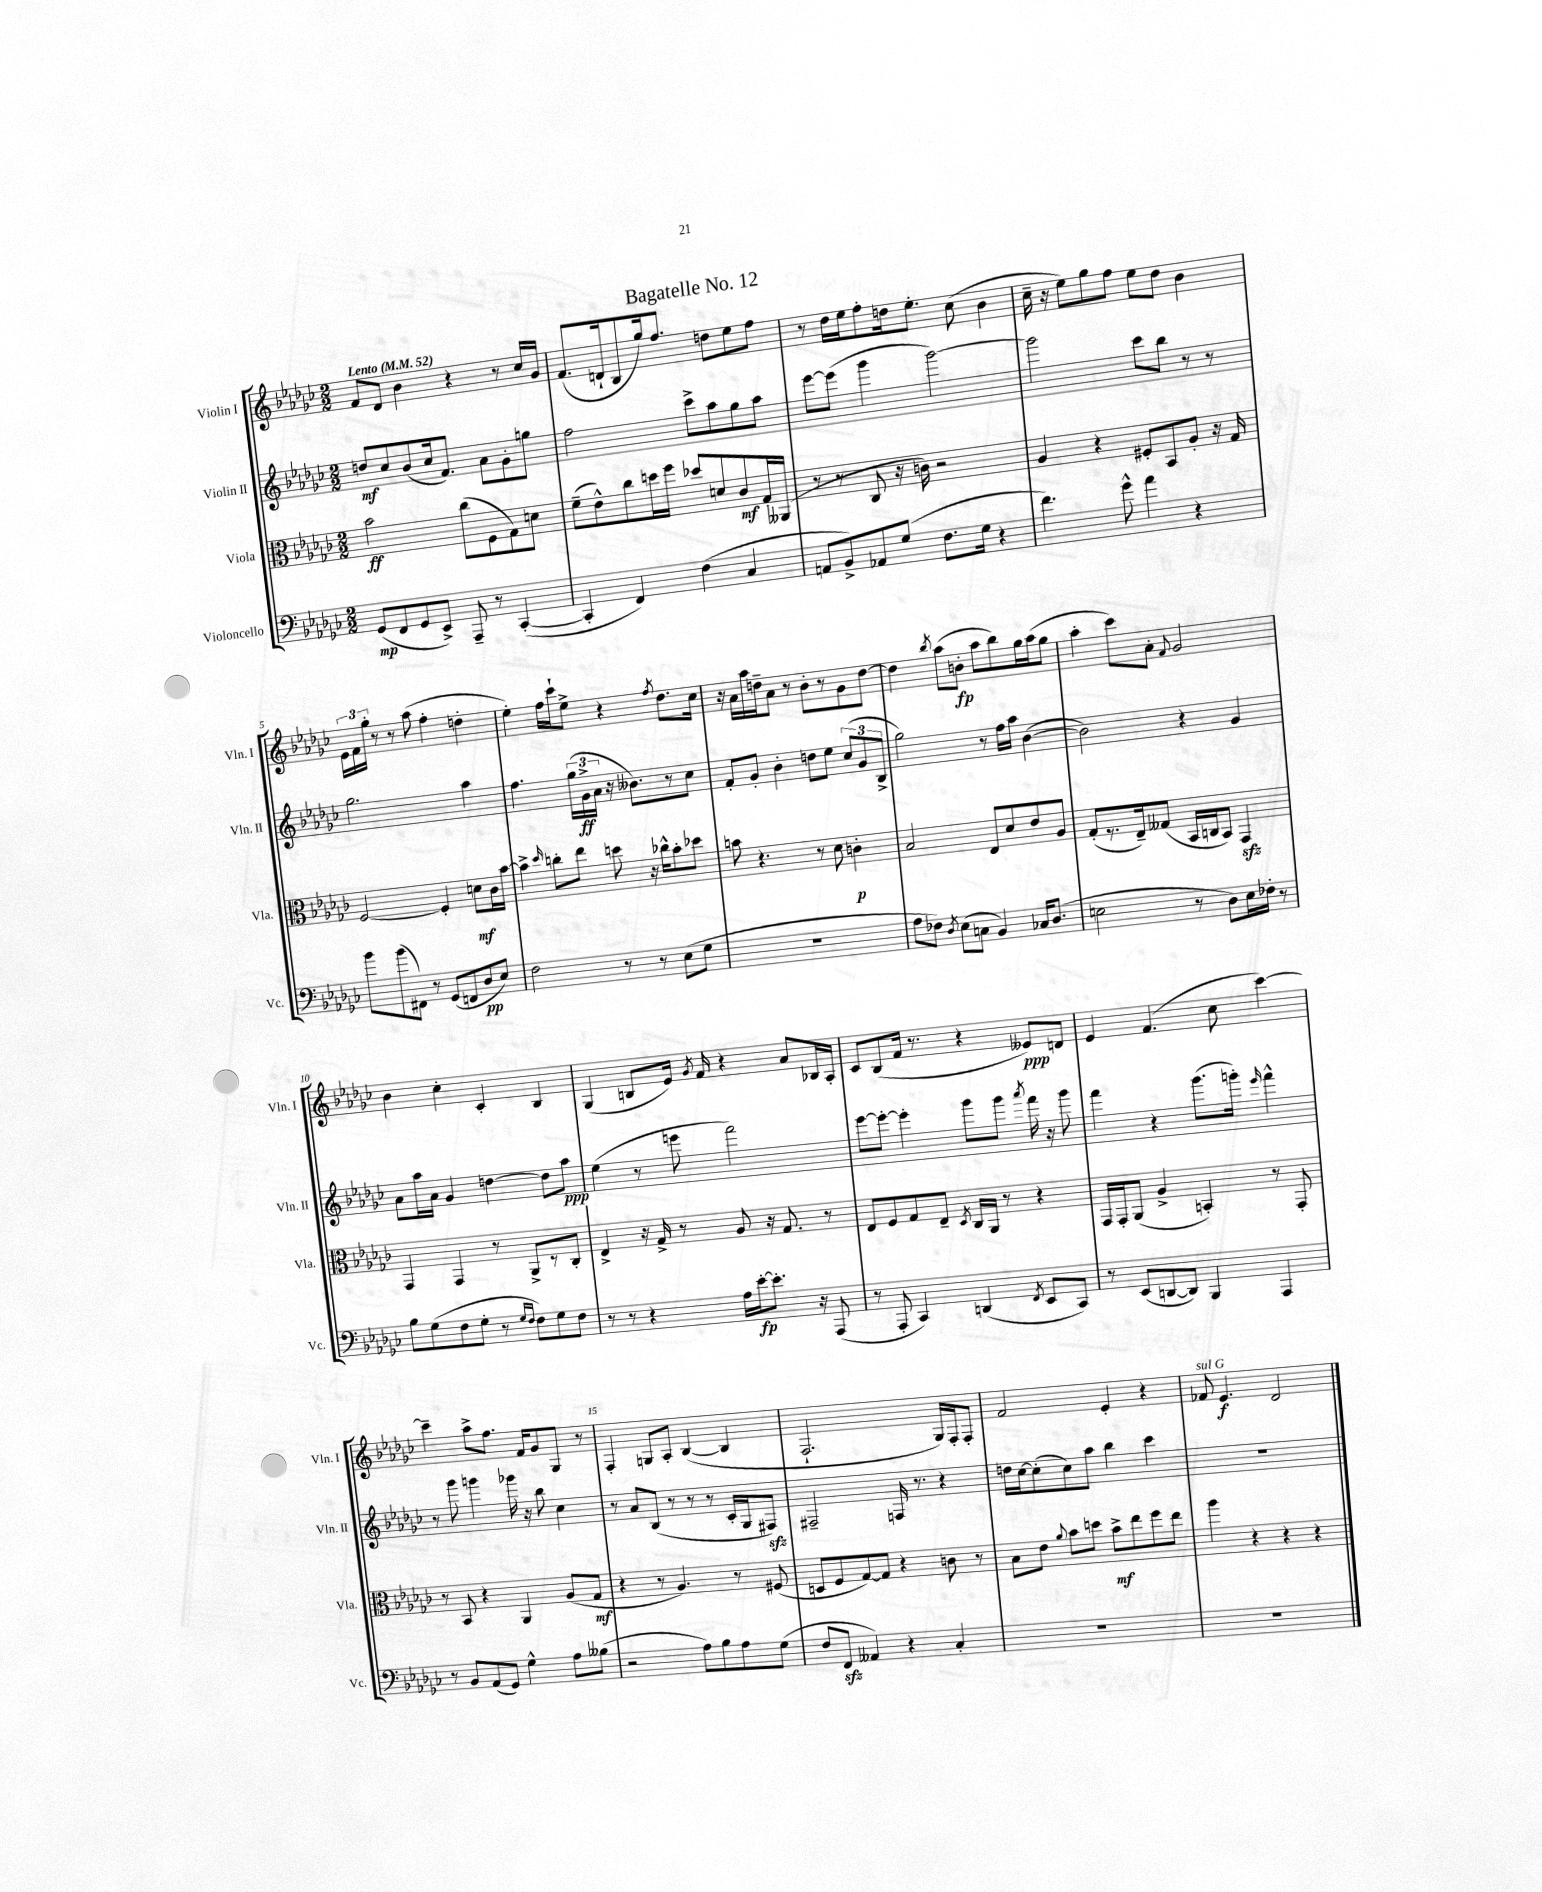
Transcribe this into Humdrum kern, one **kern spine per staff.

**kern	**kern	**kern	**kern
*staff4	*staff3	*staff2	*staff1
*clefF4	*clefC3	*clefG2	*clefG2
*k[b-e-a-d-g-c-]	*k[b-e-a-d-g-c-]	*k[b-e-a-d-g-c-]	*k[b-e-a-d-g-c-]
*M2/2	*M2/2	*M2/2	*M2/2
*MM52	*MM52	*MM52	*MM52
(8GG-/L	2b-\	8dd/L	8f/L
8FF/	.	8cc-/	8d-/J
8GG-/	.	(8b-/	4b-\
8EE-^/J)	.	16cc-/k	.
.	.	8.f/J)	.
8AAA-~/	(8cc-\L	.	4r
8r	8F\	8a-\L	.
([4CC-'/	8G-\)	8g-'\	8r
.	8d\J	8gg\J	16cc-/LL
.	.	.	16g-/JJ
=	=	=	=
4CC-'/]	(8f~\L	2ff\	(8.f/L
.	8e-^^\)	.	.
.	.	.	16d`/k
4FF/)	8cc-\	.	8B-/
.	16dd\L	.	16gg-/k)
.	16ff\JJ	.	8.ff/J
(4F\	8dd-/L	8ccc-^\L	.
.	8d/	8aa-\	8dd\L
4C-/	8c-/	8gg-\	8ee-\
.	16G-'/L	8aa-\J	8ff\J
.	(16AA--/JJ	.	.
=	=	=	=
8AA/L	8r	[8eee-\L	8r
8BB-^/)	8r	(8eee-\]J	16dd-\LL
.	.	.	16ee-\J
8AA-/	8C-/	4ggg-\	8ff'\
(8G-/J	16r	.	16dd\k
.	16c\)	.	8.ee-'\J
8.F\L	2r	[2ggg-\)	.
.	.	.	(8cc-\
16G-\Jk	.	.	.
4r	.	.	4b-\
=	=	=	=
4.f\)	4A-/	2ggg-\]	16cc-~\
.	.	.	16r
.	.	.	8ee-\L)
.	4r	.	8gg-\
8g-^^\	.	.	8ff\J
4a-\	8F#'/L	8ccc-\L	8ee-\L
.	8BB-/	8bb-\J	8dd-\J
4r	8A-'/J	8r	4b-\
.	16r	8r	.
.	16G-/	.	.
=	=	=	=
8b-\L	[2F/	2.gg-\	24e-\LL
.	.	.	24f\
.	.	.	24gg-'\JJ
(8b-\	.	.	8r
8FF#\J)	.	.	8r
8r	.	.	(8aa-\
(8GG-/L	4F'/]	.	4ff'\
8FF/	.	.	.
8D-/	8d\L	4aa-\	4dd'\
8E-/J)	16c-\L	.	.
.	[16b-\JJ	.	.
=	=	=	=
2F\	4b-^\]	4.ff\	4ee-'\)
.	16qqdd-/	.	.
.	8cc'\L	.	16ff\LL
.	.	.	16ccc-`\J
.	8ee-\J	(24gg-\LL	8ee-^\J
.	.	24g-^\	.
.	.	24a-\JJ	.
8r	8dd\	16r	4r
.	.	8.b--\L)	.
8r	16r	.	.
.	16cc-^^\LK	.	.
.	.	.	8qff/
(8E-\L	8b-'\	8r	8.dd-\L
8G-\J	8dd-\J	8cc-\J	.
.	.	.	16cc-\Jk
=	=	=	=
1r	8b\	8f'/L	16r
.	.	.	16a-\LL
.	4.r	8g-'/J	16aa-\
.	.	.	16dd~\J
.	.	4b-'\	8a-\J
.	.	.	8r
.	8r	8dd\L	8b-'\L
.	8d-\	8ee-\J	8r
.	4c'\	(12cc-/L	8g-\
.	.	12g-/	.
.	.	.	[8dd\J
.	.	12B-^/J	.
=	=	=	=
8A-\L	2B-/	2gg-\)	4dd\]
8F-\J)	.	.	.
8qD-/	.	.	8qbb-/
(8E-\L	.	.	(8aa-\L
8C\J	.	.	8b'\J
4BB-/)	8E-/L	8r	8aa-\L
.	8d-/	16ff\LL	8bb-\)
.	.	16aa-\JJ	.
16C-/LK	8e-/	([4b-\	16gg-\L
(8.D-/J	.	.	(16aa-\J
.	8A-/J	.	8gg-\J
=	=	=	=
2E\	(8G-'/L	2b-\])	4aa-'\
.	8.r	.	.
.	.	.	8ccc-\L)
.	16E-~/k)	.	.
.	(8G--/J	.	8a-'\J
.	.	.	8qqf/
8r	16BB-/LL	4r	2g-/
.	16C/J	.	.
8D-\L)	8BB-/J)	.	.
16E\L	4GG-/	4g-/	.
16F-'\JJ	.	.	.
8r	.	.	.
=	=	=	=
8B-\L	4GG-/	8a-\L	4b-\
(8G-\	.	16aa-\L	.
.	.	16a-\JJ	.
8F\	4GG-/	4g-/	4cc-'\
8G-'\J	.	.	.
8r	8r	[4dd\	4c-'/
16qqG-/LL	.	.	.
16qqF/JJ	.	.	.
8F\L)	8AA-^/L	.	.
8G-\	8r	8dd\]L	4B-/
8F\J	8C-'/J	8aa-\J	.
=	=	=	=
8r	4E-^/	(4ee-\	(4G-/
8r	.	.	.
4r	16r	8r	8B/L
.	16G-^/	.	.
.	8r	8eee\	16e-/Jk)
.	.	.	8qg-/
.	.	.	16f/
16A-\LL	8A-/	2fff\)	4r
[16e-'\J	.	.	.
8.e-'\]J	16r	.	.
.	8.G-/	.	.
.	.	.	8a-/L
16r	.	.	.
(8AAA-/	8r	.	16B-/L
.	.	.	16A-'/JJ
=	=	=	=
8r	8E-/L	[8eee-\L	8c-/L
8AAA-'/	8F/	8eee-'\_J	(8B-/
4CC-/)	8G-/	4eee-'\]	16f/Jk
.	.	.	8.r
.	8E-~/J	.	.
.	8qD-/	.	.
(4DD/	16C-/LL	8ggg-\L	4r
.	16AA-/JJ	.	.
.	8r	8ggg-\J	.
8qFF/	.	8qaaa-/	.
8EE-/L	4r	16fff\	8e--/L)
.	.	16r	.
8CC-/J)	.	8ggg-\	8d/J
=	=	=	=
8r	16GG-/LL	4fff\	4e-/
.	16GG-'/J	.	.
(8EE-/L	(8AA-/J	.	.
[8DD/	4A-^/	4r	(4.f/
8DD/]J)	.	.	.
4BBB-/	4BB'/)	(8.ggg-\L	.
.	.	.	8cc-\
.	.	16ggg'\Jk)	.
.	.	16qqeee-/	.
4AAA-/	8r	4fff^^\	[4ccc-\)
.	8GG-'/	.	.
=	=	=	=
8r	8r	8r	4ccc-~\]
8BB-/L	8BB-/	8ggg-\	.
(8AA-/	4r	4ggg\	8aa-^\L
8GG-/J)	.	.	8.ff\J
4G-^^\	4AA-/	16ggg-\	.
.	.	16r	16f/LK
.	.	8bb-\	8g-/
8A-\L	(8A-/L	4cc-\	8G-/J
(8B--\J	8G-/J	.	8r
=	=	=	=
2r	4r	8r	4F'/
.	.	8a-/L	.
.	8r	(8B-/J	8G/L
.	4.A-/)	8r	8A-'/J
8A-\L)	.	8r	([4B-/
8B-\	.	8r	.
8A-\	8r	16c-'/LL	4B-/]
.	.	16G-/J	.
(8G-\J	(8F#/	8F#/J)	.
=	=	=	=
8F/L	8D/L	2F#~/	2.F`/
8FF/J	8F/	.	.
4AA--/)	[8G-/)	.	.
.	8G-/]J	.	.
4r	4r	16F/	.
.	.	8.r	.
4C-'/	8c\	4r	16G-/LL)
.	.	.	16F'/J
.	8r	.	8F'/J
=	=	=	=
1r	8B-\L	16dd\LL	2f/
.	.	[16cc-\J	.
.	8e-\J	(8cc-'\]	.
.	8qqa-/	.	.
.	8b-\L	8cc-\)	.
.	8dd\J	8aa-\J	.
.	8b-^\L	4bb-\	4e-'/
.	8ee-\	.	.
.	8ff\	4ccc-\	4r
.	8ee-\J	.	.
=	=	=	=
1r	4aa-\	1r	8f-/
.	.	.	4.e-/
.	4r	.	.
.	4r	.	2d-/
.	4r	.	.
==	==	==	==
*-	*-	*-	*-
